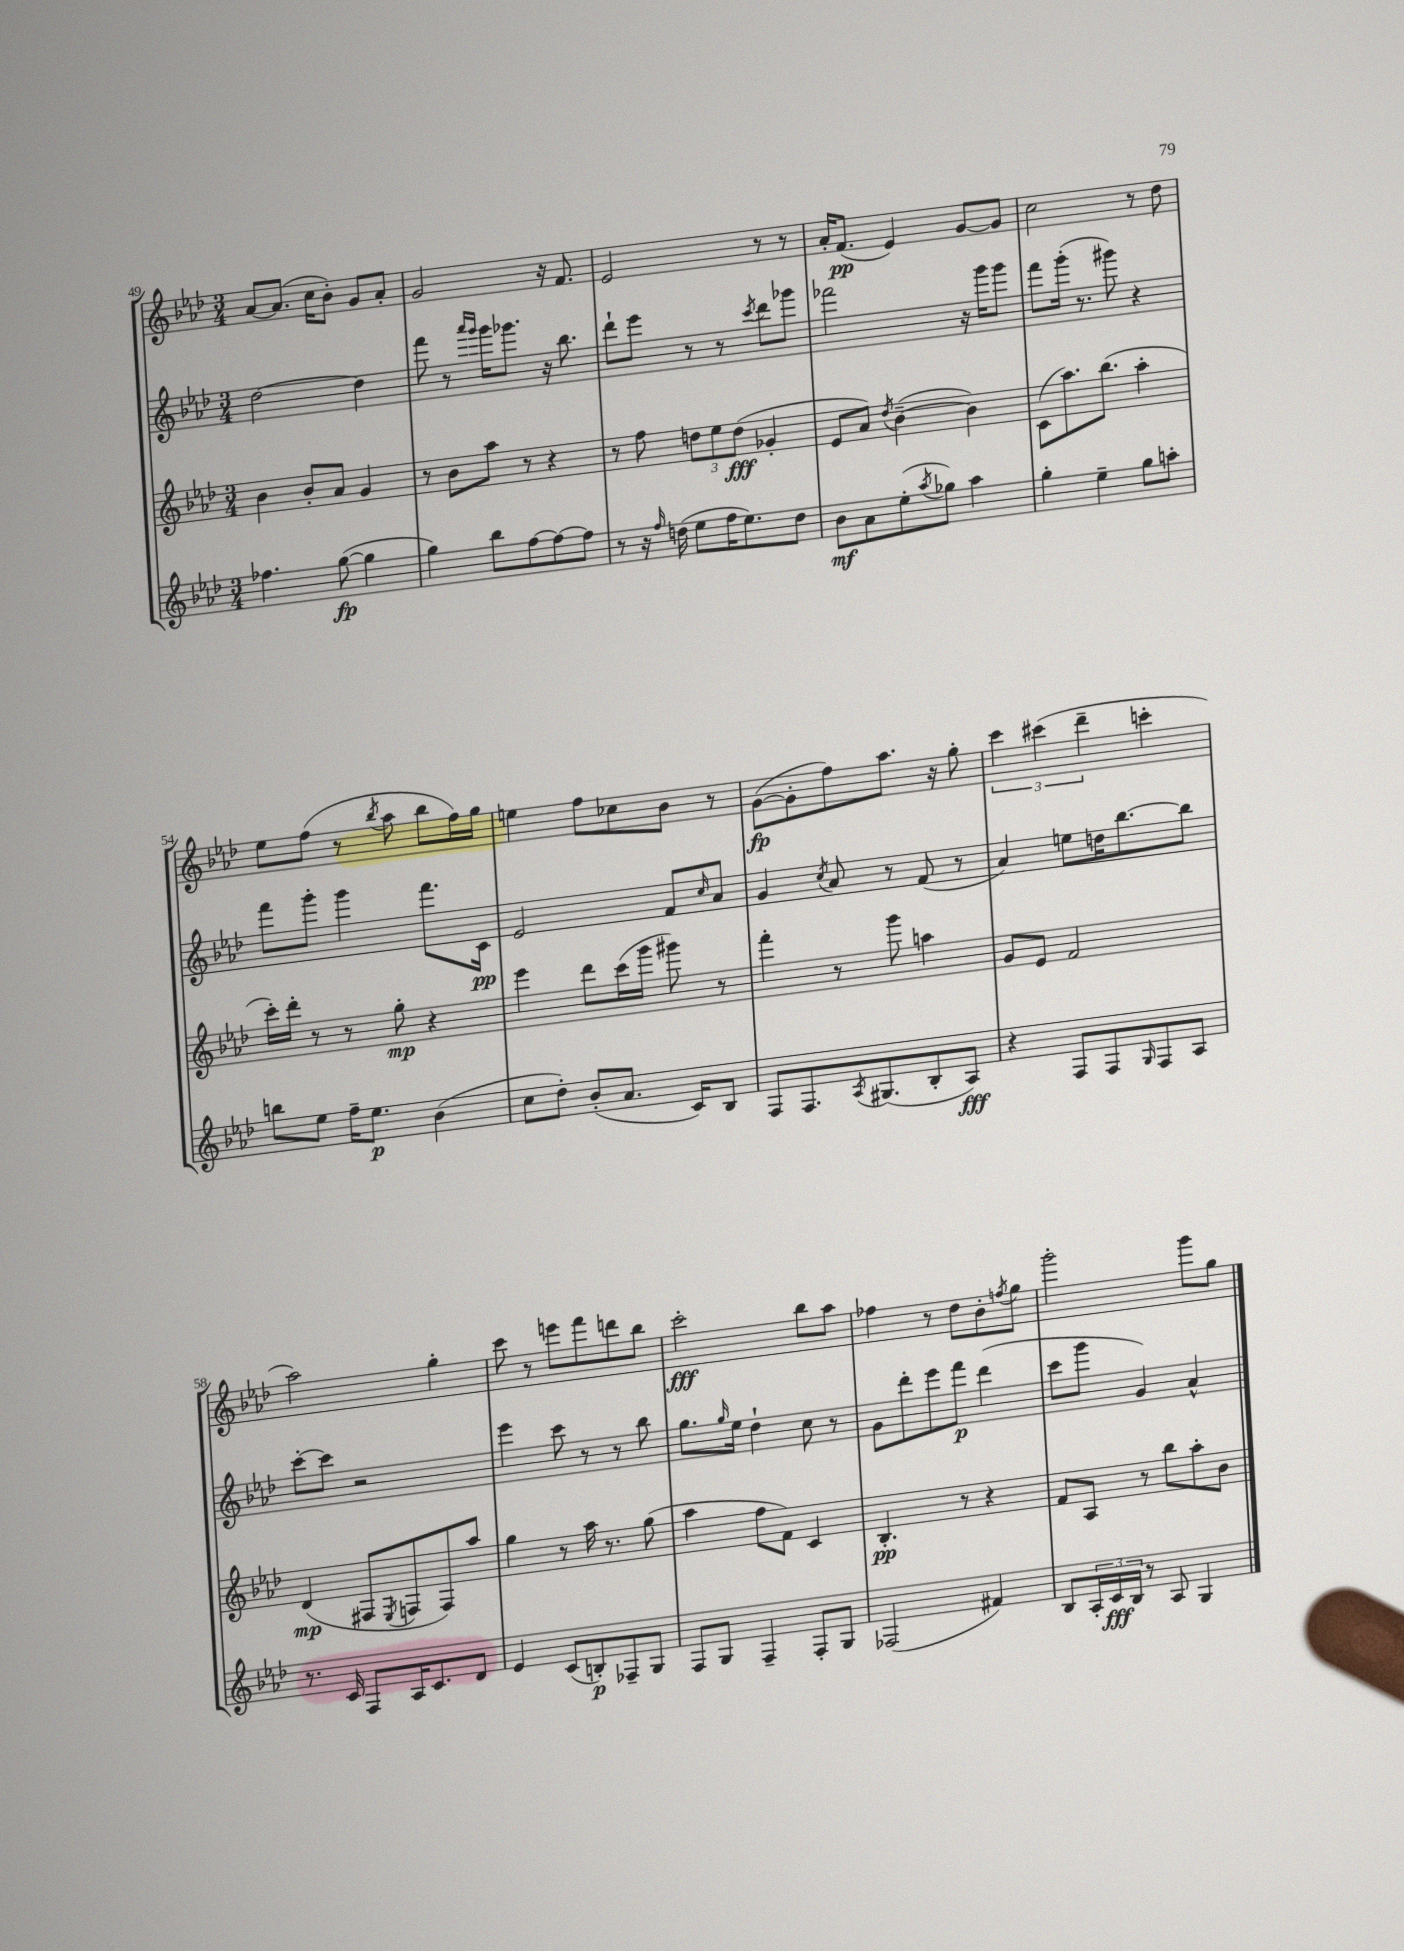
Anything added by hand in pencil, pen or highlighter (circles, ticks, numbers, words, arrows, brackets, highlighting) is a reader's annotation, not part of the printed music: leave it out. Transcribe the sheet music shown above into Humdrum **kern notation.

**kern	**dynam	**kern	**dynam	**kern	**dynam	**kern	**dynam
*part4	*part4	*part3	*part3	*part2	*part2	*part1	*part1
*staff4	*staff4	*staff3	*staff3	*staff2	*staff2	*staff1	*staff1
*clefG2	*	*clefG2	*	*clefG2	*	*clefG2	*
*k[b-e-a-d-]	*	*k[b-e-a-d-]	*	*k[b-e-a-d-]	*	*k[b-e-a-d-]	*
*M3/4	*	*M3/4	*	*M3/4	*	*M3/4	*
=49	=49	=49	=49	=49	=49	=49	=49
4.ff-X\	.	4b-\	.	[2dd-\	.	[8a-/L	.
.	.	.	.	.	.	(8.a-/J]	.
.	.	8b-'/L	.	.	.	.	.
.	.	.	.	.	.	16cc\KL	.
([8gg\	fp	8a-/J	.	.	.	8b-'\J)	.
4gg\]	.	4g/	.	4dd-\]	.	8g/L	.
.	.	.	.	.	.	8a-'/J	.
=50	=50	=50	=50	=50	=50	=50	=50
4gg\)	.	8r	.	8fff\	.	2g/	.
.	.	8b-\L	.	8r	.	.	.
.	.	.	.	16qqaaa-/LL	.	.	.
.	.	.	.	16qqggg/JJ	.	.	.
8bb-\L	.	8aa-\J	.	16ggg\KL	.	.	.
.	.	.	.	8.ggg-X\J	.	.	.
[8ff\	.	8r	.	.	.	.	.
8ff\_	.	4r	.	16r	.	16r	.
.	.	.	.	8.bb-\	.	8.f/	.
8ff\J]	.	.	.	.	.	.	.
=51	=51	=51	=51	=51	=51	=51	=51
8r	.	8r	.	8ddd-`\L	.	2e-/	.
16r	.	8ff\	.	8eee-\J	.	.	.
16qqff/	.	.	.	.	.	.	.
(16ddn\	.	.	.	.	.	.	.
8ee-\L	.	12ddn\L	.	8r	.	.	.
.	.	12ee-\	.	.	.	.	.
16ff\K	.	.	.	8r	.	.	.
.	.	(12dd\J	fff	.	.	.	.
8.ee-\)	.	.	.	.	.	.	.
.	.	.	.	8qccc/	.	.	.
.	.	4g-X'/	.	8ddd-\L	.	8r	.
8dd\J	.	.	.	8ggg-X\J	.	8r	.
=52	=52	=52	=52	=52	=52	=52	=52
8b-\L	mf	8e-/L	.	2fff-X\	.	16a-'/KL	.
.	.	.	.	.	.	(8.f/J	pp
8a-\	.	8a-/J)	.	.	.	.	.
.	.	8qdd-/	.	.	.	.	.
(8ee-'\	.	([4b-~\	.	.	.	4e-/)	.
8qaa-/	.	.	.	.	.	.	.
8gg-X\J)	.	.	.	.	.	.	.
4aa-\	.	4b-\])	.	16r	.	[8g/L	.
.	.	.	.	16ggg\KL	.	.	.
.	.	.	.	8ggg\J	.	8g/J]	.
=53	=53	=53	=53	=53	=53	=53	=53
4gg'\	.	(8c\L	.	8fff\L	.	2cc\	.
.	.	8.aa-\)	.	(16ggg'\Jk	.	.	.
.	.	.	.	8.r	.	.	.
4ee-~\	.	.	.	.	.	.	.
.	.	(8.bb-\J	.	.	.	.	.
.	.	.	.	8ggg#X\)	.	.	.
8gg\L	.	4aa-'\	.	4r	.	8r	.
8aan'\J	.	.	.	.	.	8dd-\	.
!!LO:LB:g=z
=54	=54	=54	=54	=54	=54	=54	=54
8bbn\L	.	16ccc'\LL)	.	8fff\L	.	8ee-\L	.
.	.	16ddd-'\JJ	.	.	.	.	.
8ee-\J	.	8r	.	8ggg'\J	.	(8ff\J	.
16ff~\KL	.	8r	.	4ggg\	.	8r	.
8.ee-\J	p	.	.	.	.	.	.
.	.	.	.	.	.	8qbb-/	.
.	.	8gg'\	mp	.	.	8aa-\	.
(4b-\	.	4r	.	8.fff\L	.	8bb-\L	.
.	.	.	.	.	.	16ff\L)	.
.	.	.	.	16c\Jk	pp	16gg\JJ	.
=55	=55	=55	=55	=55	=55	=55	=55
8cc\L	.	4eee-\	.	2e-/	.	4een\	.
8dd-'\J)	.	.	.	.	.	.	.
(8b-'/L	.	8ddd-\L	.	.	.	8ff\L	.
8.a-/J	.	(16ccc\L	.	.	.	8cc-X\	.
.	.	16ggg\JJ	.	.	.	.	.
.	.	8ggg#X\)	.	8f/L	.	8b-\J	.
16c/KL)	.	.	.	.	.	.	.
.	.	.	.	16qqcc/	.	.	.
8B-/J	.	8r	.	8a-/J	.	8r	.
=56	=56	=56	=56	=56	=56	=56	=56
8F/L	.	4fff'\	.	4g/	.	([8g\L	fp
8.F/	.	.	.	.	.	8g'\]	.
.	.	.	.	8qcc/	.	.	.
.	.	8r	.	8a-/	.	8ff\)	.
8qA-/	.	.	.	.	.	.	.
(8.G#X/	.	.	.	.	.	.	.
.	.	8ggg\	.	8r	.	8.aa-\J	.
8B-'/	.	4aan\	.	(8f/	.	.	.
.	.	.	.	.	.	16r	.
8A-/J)	fff	.	.	8r	.	8gg'\	.
=57	=57	=57	=57	=57	=57	=57	=57
4r	.	8g/L	.	4a-/)	.	6ccc\	.
.	.	8e-/J	.	.	.	.	.
.	.	.	.	.	.	(6ccc#X\	.
8F/L	.	2f/	.	8een\L	.	.	.
.	.	.	.	.	.	6ddd-~\	.
8F/	.	.	.	16ddn\K	.	.	.
.	.	.	.	[8.bb-\	.	.	.
16qqG/	.	.	.	.	.	.	.
8F/	.	.	.	.	.	4cccn'\	.
8A-/J	.	.	.	8bb-\J]	.	.	.
!!LO:LB:g=z
=58	=58	=58	=58	=58	=58	=58	=58
8.r	.	(4d-/	mp	[8ccc'\L	.	2aa-\)	.
.	.	.	.	8ccc\J]	.	.	.
16c/	.	.	.	.	.	.	.
8F/L	.	8F#X/L	.	2r	.	.	.
.	.	8qE-/	.	.	.	.	.
16A-/K	.	8Fn/	.	.	.	.	.
8.c/	.	.	.	.	.	.	.
.	.	8F/)	.	.	.	4gg'\	.
8d-/J	.	8aa-/J	.	.	.	.	.
=59	=59	=59	=59	=59	=59	=59	=59
4e-/	.	4gg\	.	4eee-\	.	8ccc\	.
.	.	.	.	.	.	8r	.
(8c/L	.	8r	.	8ccc\	.	8eeen\L	.
8Bn'/)	p	16aa-\	.	8r	.	8fff\	.
.	.	8.r	.	.	.	.	.
8F-X~/	.	.	.	8r	.	8dddn\	.
8G/J	.	(8gg\	.	8bb-\	.	8bb-\J	.
=60	=60	=60	=60	=60	=60	=60	=60
8F/L	.	4aa-\	.	8.gg\L	.	2ccc'\	fff
8G/J	.	.	.	.	.	.	.
.	.	.	.	16qqgg/	.	.	.
.	.	.	.	16ee-\Jk	.	.	.
4F~/	.	8ff\L	.	4dd-`\	.	.	.
.	.	8f\J)	.	.	.	.	.
8F'/L	.	4c/	.	8cc\	.	8bb-\L	.
8G/J	.	.	.	8r	.	8aa-\J	.
=61	=61	=61	=61	=61	=61	=61	=61
(2F-X/	.	4.B-'/	pp	8g\L	.	4ff-X\	.
.	.	.	.	8ddd-'\	.	.	.
.	.	.	.	8eee-\	.	8r	.
.	.	8r	.	8fff\J	p	8dd-\L	.
4f#X/)	.	4r	.	(4ddd-\	.	8b-'\	.
.	.	.	.	.	.	8qffn/	.
.	.	.	.	.	.	8gg\J	.
=62	=62	=62	=62	=62	=62	=62	=62
8B-/L	.	8f/L	.	8ccc\L	.	2ggg'\	.
24A-'/L	.	8A-/J	.	8ggg\J	.	.	.
24c/	fff	.	.	.	.	.	.
24B-/JJ	.	.	.	.	.	.	.
8r	.	8r	.	4g/)	.	.	.
8A-/	.	8bb-\L	.	.	.	.	.
4G/	.	8aa-'\	.	4a-^^/	.	8ggg\L	.
.	.	8b-\J	.	.	.	8gg\J	.
==	==	==	==	==	==	==	==
*-	*-	*-	*-	*-	*-	*-	*-
